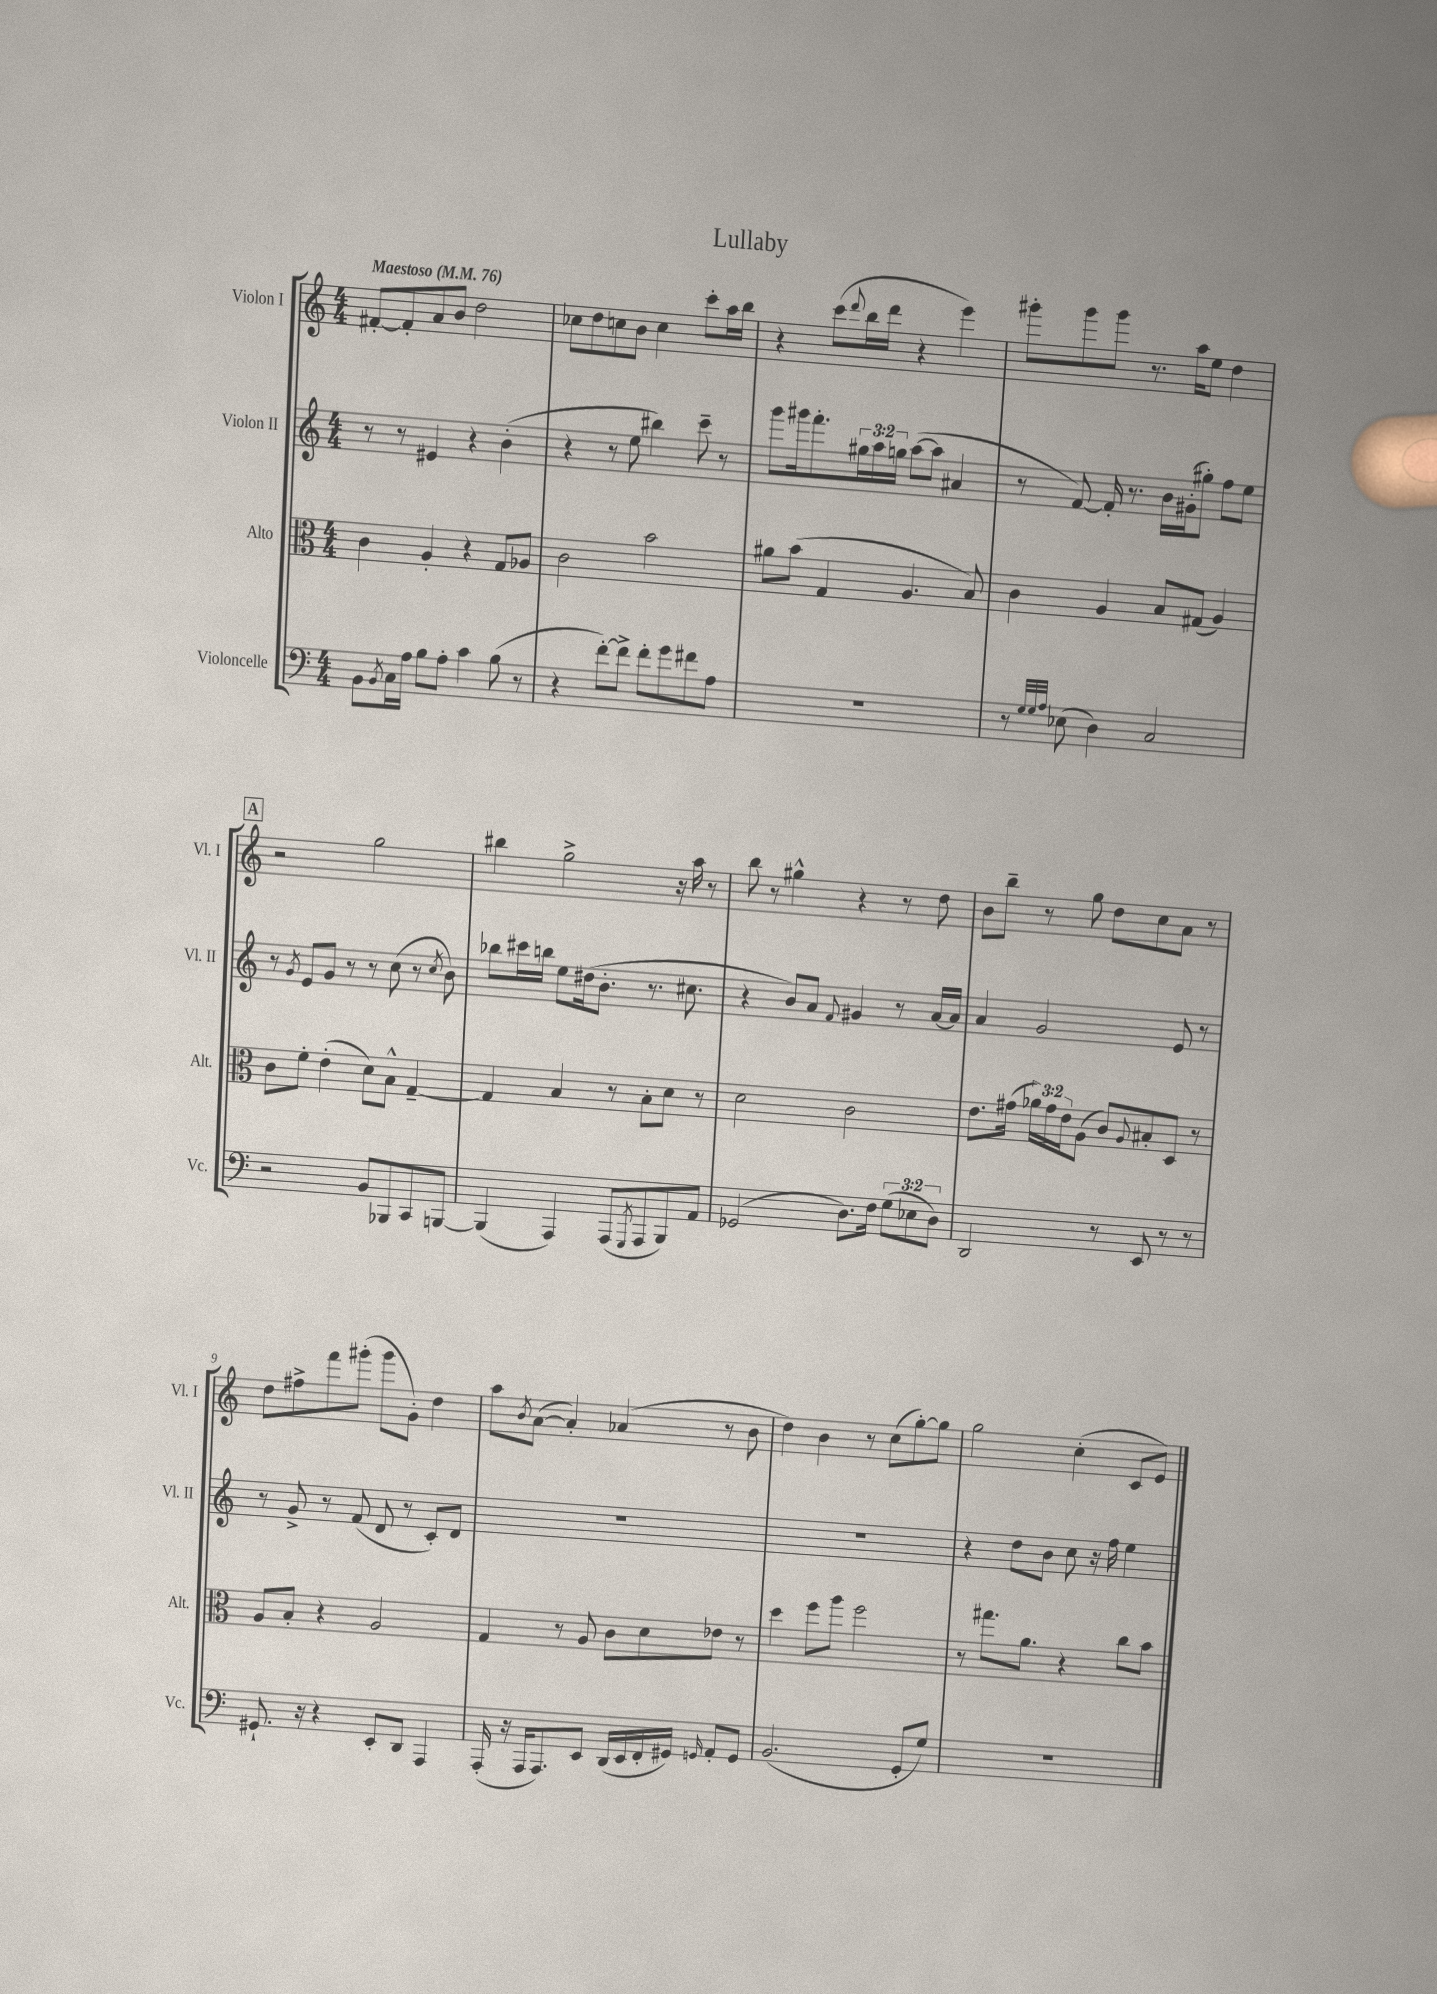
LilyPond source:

\header { title = "Lullaby" }
<<
\new StaffGroup <<
\new Staff = "s0" \with { instrumentName = "Violon I" shortInstrumentName = "Vl. I" } {
    \clef treble \key c \major \numericTimeSignature \time 4/4 \tempo "Maestoso" 4 = 76
    fis'8~-. fis'8-. a'8 b'8 d''2 |
    ces''8 d''8 c''8 b'8 c''4 c'''8-. a''16 b''16 |
    r4 c'''8( \appoggiatura { d'''8 } b''16 d'''16 r4 e'''4) |
    gis'''8-. gis'''8 gis'''8 r8. a''16 e''8 d''4 |
    \mark \markup { \box "A" } r2 g''2 |
    bis''4 g''2-> r16 a''16 r8 |
    b''8 r8 gis''4-^ r4 r8 d''8 |
    b'8 b''8-- r8 g''8 d''8 c''8 a'8 r8 |
    d''8 fis''8-> f'''8 gis'''8-.( gis'''8 g'8-.) d''4 |
    a''8 \acciaccatura { b'8 } a'8~( a'4-.) aes'4( r8 b'8 |
    d''4) b'4 r8 c''8( g''8~-.) g''8 |
    g''2 c''4-.( c'8 e'8) \bar "|." |
}
\new Staff = "s1" \with { instrumentName = "Violon II" shortInstrumentName = "Vl. II" } {
    \clef treble \key c \major \numericTimeSignature \time 4/4 \override Staff.TupletNumber.text = #tuplet-number::calc-fraction-text
    r8 r8 eis'4 r4 b'4-.( |
    r4 r8 e''8 bis''4) c'''8-- r8 |
    g'''8 gis'''16 f'''8.-. \tuplet 3/2 { gis''16 a''16 g''16 } a''8~( a''8 ais'4 |
    r8 f'8~) f'16-. r8. b'16 gis'16-.( gis''8-.) f''8 e''8 |
    \mark \markup { \box "A" } r8 \acciaccatura { g'8 } e'8 g'8 r8 r8 c''8( r8 \acciaccatura { c''8 } b'8) |
    bes''8 cis'''16 b''16 e''8 dis''16( b'8.-. r8. cis''8. |
    r4 b'8) a'8 \appoggiatura { f'8 } gis'4 r8 a'16~ a'16 |
    a'4 g'2 e'8 r8 |
    r8 g'8-> r8 f'8( d'8 r8 c'8-.) d'8 |
    R1 |
    R1 |
    r4 d''8 b'8 c''8 r16 f''16 e''4 \bar "|." |
}
\new Staff = "s2" \with { instrumentName = "Alto" shortInstrumentName = "Alt." } {
    \clef alto \key c \major \numericTimeSignature \time 4/4 \override Staff.TupletNumber.text = #tuplet-number::calc-fraction-text
    c'4 a4-. r4 g8 aes8 |
    c'2 b'2 |
    ais'8 b'8( g4 a4. b8) |
    c'4 a4 b8 gis8( a4) |
    \mark \markup { \box "A" } c'8 f'8-. e'4-.( d'8) b8-^ g4~-- |
    g4 b4 r8 b8-. d'8 r8 |
    d'2 c'2 |
    e'8. gis'16( \tuplet 3/2 { aes'16) gis'16 e'16 } a8( c'8) \appoggiatura { a8 } bis8-. d8 r8 |
    a8 b8-. r4 a2 |
    g4 r8 a8 c'8 d'8 ees'8 r8 |
    d''4 f''8 a''8 f''2 |
    r8 gis''8. a'8. r4 c''8 b'8 \bar "|." |
}
\new Staff = "s3" \with { instrumentName = "Violoncelle" shortInstrumentName = "Vc." } {
    \clef bass \key c \major \numericTimeSignature \time 4/4 \override Staff.TupletNumber.text = #tuplet-number::calc-fraction-text
    b,8 \acciaccatura { b,8 } c16 a16 b8 a8-. c'4 b8( r8 |
    r4 f'8~-.) f'8-> f'8-. g'8 fis'8 a8 |
    R1 |
    r8 \grace { g32 g32 a32 } ees8( d4) c2 |
    \mark \markup { \box "A" } r2 b,8 bes,,8 c,8 b,,8~ |
    b,,4( a,,4) a,,8( \acciaccatura { g,,8 } a,,8 b,,8) a,8 |
    ges,2( d8.) f16 \tuplet 3/2 { g8( ees8 d8) } |
    d,2 r8 e,8 r8 r8 |
    gis,8.-! r16 r4 e,8-. d,8 a,,4 |
    a,,16-.( r16 a,,16 a,,8.) e,8 d,16( e,16 f,16-. gis,16) \grace { g,16 } a,8-. g,8 |
    b,2.( g,8-. g8) |
    R1 \bar "|." |
}
>>
>>
